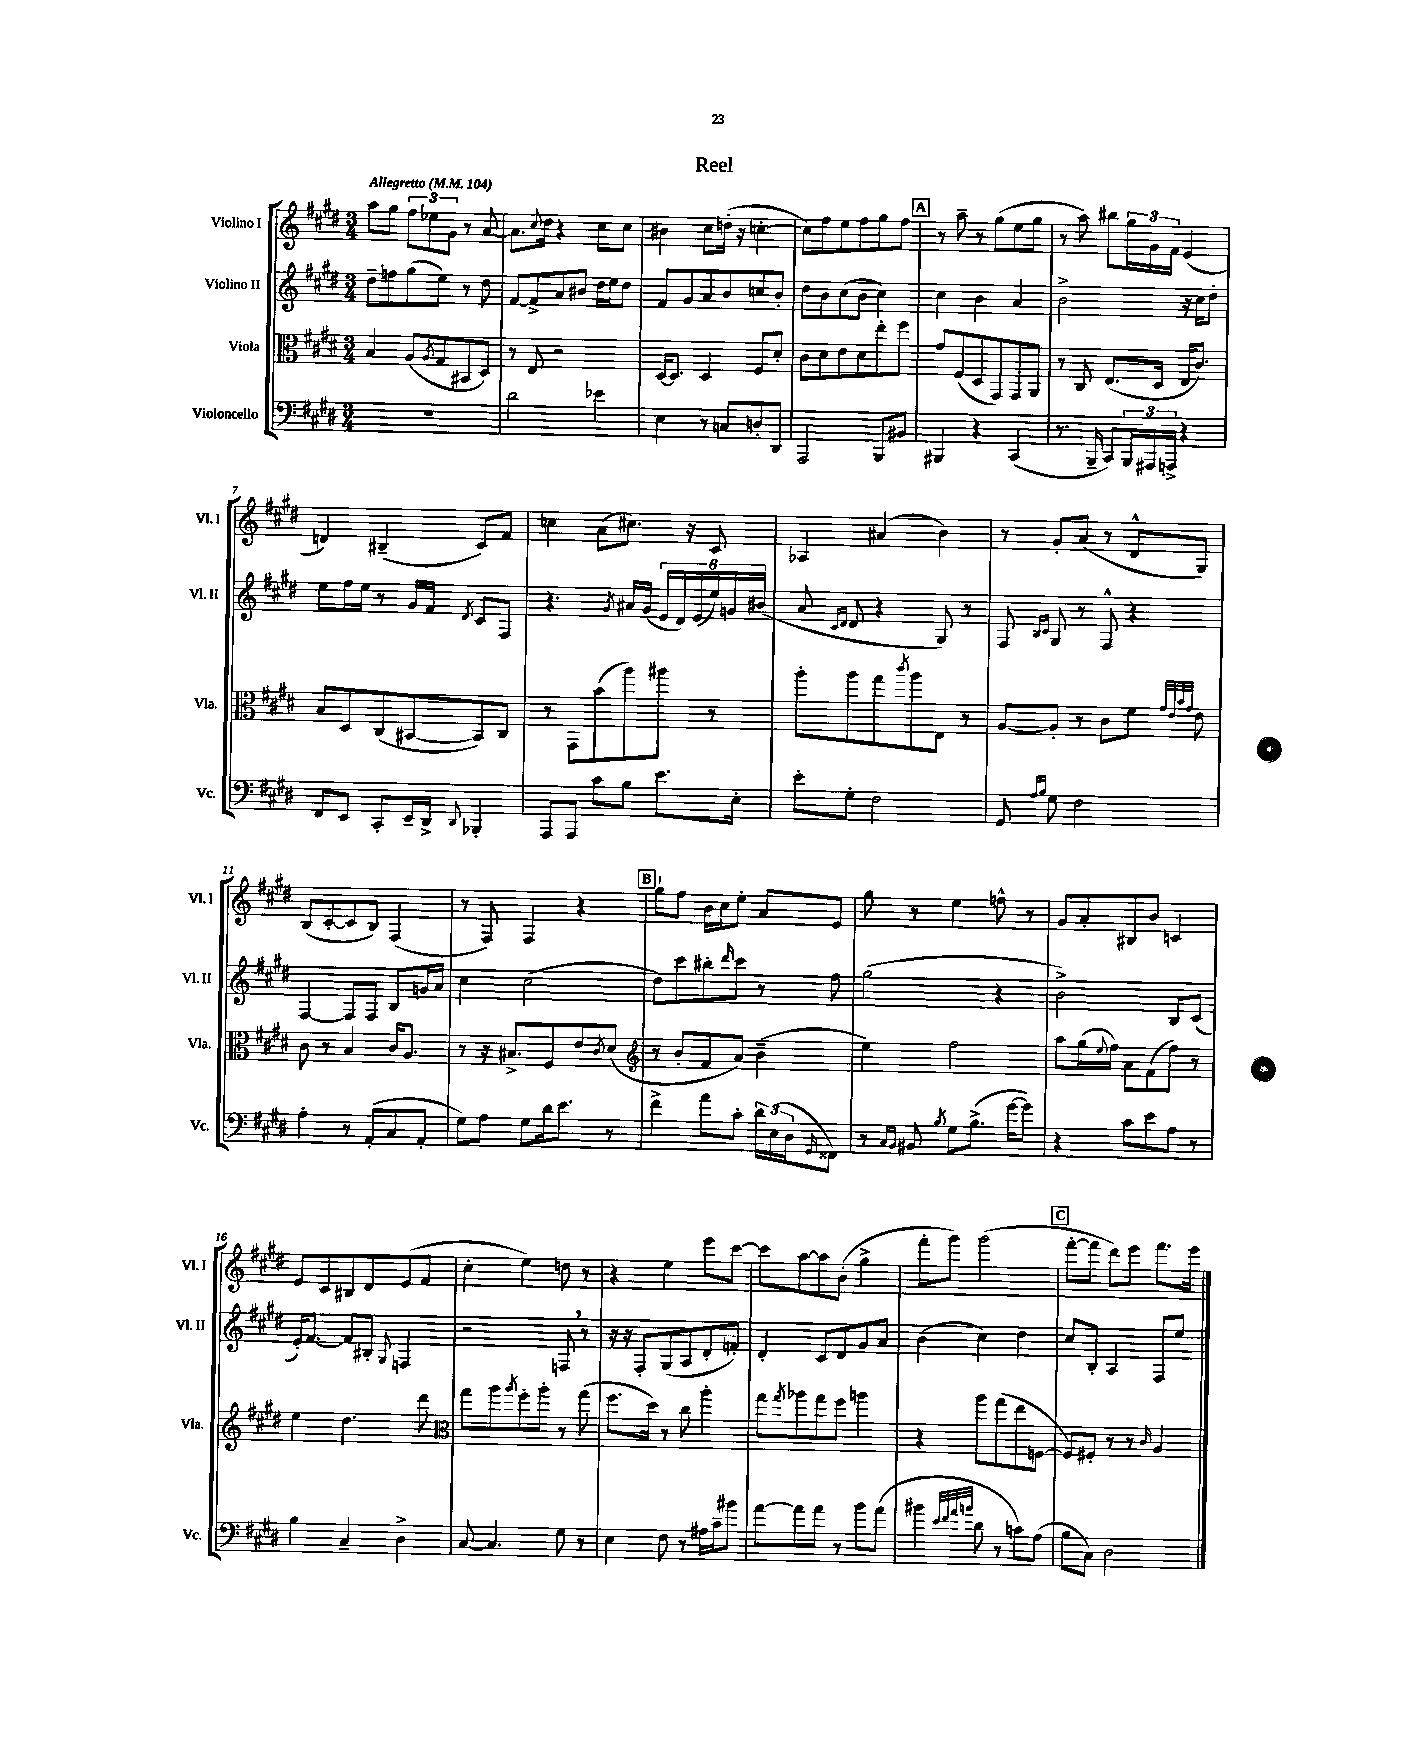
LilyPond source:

\header { title = "Reel" }
<<
\new StaffGroup <<
\new Staff = "s0" \with { instrumentName = "Violino I" shortInstrumentName = "Vl. I" } {
    \clef treble \key e \major \numericTimeSignature \time 3/4 \tempo "Allegretto" 4 = 104
    a''8 gis''8 \tuplet 3/2 { fis''8 ees''8 gis'8 } r8 a'8~ |
    a'8. \appoggiatura { cis''8 } dis''16 r4 cis''8 cis''8 |
    bis'4 cis''8 d''16-.( r16 c''4~-. |
    c''8) fis''8 e''8 fis''8 gis''8 fis''8 |
    \mark \markup { \box "A" } r8 a''8-- r8 gis''8( e''8 gis''8 |
    r8 a''8) bis''8 \tuplet 3/2 { gis''16 gis'16 fis'16 } e'4( |
    d'4) bis4--( cis'8) fis'8 |
    c''4 a'8( cis''8.) r16 cis'8 |
    aes4 ais'4( b'4) |
    r8 gis'8-. a'8( r8 dis'8-^ gis8) |
    b8( cis'8~-. cis'8 b8) fis4( |
    r8 fis8) fis4 r4 |
    \mark \markup { \box "B" } gis''8-! fis''8 b'16 cis''16 e''8-. a'8 e'8 |
    gis''8 r8 e''4 f''8-^ r8 |
    gis'8 a'8-. bis8 b'8 c'4 |
    e'8 cis'8 bis8 dis'8 e'8( fis'8 |
    cis''4-. e''4) d''8 r8 |
    r4 e''4 e'''8 cis'''8~ |
    cis'''8 a''8~ a''8 b'8-.( gis''4-> |
    fis'''8-. gis'''8) gis'''2( |
    \mark \markup { \box "C" } fis'''8~-. fis'''8 dis'''8) e'''8 fis'''8. e'''16 \bar "|." |
}
\new Staff = "s1" \with { instrumentName = "Violino II" shortInstrumentName = "Vl. II" } {
    \clef treble \key e \major \numericTimeSignature \time 3/4
    dis''8-- f''8 gis''8( e''8) r8 dis''8 |
    fis'8~ fis'8-> a'8 bis'8 dis''16 e''16 dis''8 |
    fis'8 gis'8 a'8 b'8 c''8 b'8-. |
    dis''8 b'8 cis''8( b'8 cis''4) |
    \mark \markup { \box "A" } cis''4 b'4 a'4 |
    b'2-> r16 cis''16 dis''8-. |
    e''8 fis''16 e''16 r8 gis'16 fis'16 \acciaccatura { dis'8 } cis'8 fis8 |
    r4. \acciaccatura { gis'8 } ais'16 gis'16( \tuplet 6/4 { e'16 dis'16) e'16( e''16) g'16 bis'16( } |
    a'8 \grace { cis'16 dis'16 } dis'8 r4 gis8) r8 |
    fis8 \grace { b16 cis'16 } gis8 r8 fis8-^ r4 |
    fis4~ fis8 fis8 b8 g'16 a'16 |
    cis''4 cis''2( |
    \mark \markup { \box "B" } dis''8) cis'''8 bis''8-. \grace { dis'''16 } cis'''8 r8 fis''8 |
    gis''2( r4 |
    b'2->) b8 cis'8( |
    e'16-.) fis'8.~ fis'8 bis8-. \appoggiatura { gis8 } f4 |
    r2 f8 \breathe r8 |
    r16 r16 fis8-. gis8( a8 dis'8-. f'8-.) |
    dis'4-. cis'8 dis'8 gis'8 a'8 |
    b'4( cis''4) dis''4 |
    \mark \markup { \box "C" } cis''8 b8-. a4 fis8 e''8 \bar "|." |
}
\new Staff = "s2" \with { instrumentName = "Viola" shortInstrumentName = "Vla." } {
    \clef alto \key e \major \numericTimeSignature \time 3/4
    b4 a8( \acciaccatura { a8 } gis8 bis,8 dis8) |
    r8 e8 r2 |
    dis16~ dis8. dis4 fis8 dis'8-. |
    cis'8 dis'8 e'8 dis'8 e''8-. fis''8 |
    \mark \markup { \box "A" } gis'8 fis8( dis8 gis,8) gis,8 a,8 |
    r8 cis8 e8.( dis16 e16 cis'8.) |
    b8 dis8 cis8( bis,8~ bis,8) cis8 |
    r8 gis,8 b'8( a''8) ais''8 r8 |
    a''8-. a''8 gis''8 \acciaccatura { cis'''8 } a''8 e8 r8 |
    a8~ a8-. r8 cis'8 fis'8 \grace { gis'32 e'32 b'32 gis'32 } e'8 |
    cis'8 r8 b4 cis'16 a8. |
    r8 r16 bis8.-> fis8 e'8 \acciaccatura { cis'8 } dis'8( |
    \mark \markup { \box "B" } \clef treble r8 b'8-. fis'8 a'8) b'4--( |
    e''4) fis''2 |
    a''8 gis''16( \appoggiatura { e''8 } fis''16) a'8 fis'8( fis''8) r8 |
    e''4 dis''4. dis'''8 |
    \clef alto gis''8 a''8 \acciaccatura { a''8 } fis''8-. a''8-. r8 gis''8( |
    fis''8. dis''16) r8 cis''8 a''4-. |
    gis''8 \acciaccatura { gis''8 } aes''8 gis''8 fis''8 a''4 |
    r4 a''8 gis''8( e''8 f8~ |
    \mark \markup { \box "C" } f8) fis8-. r8 r8 \grace { cis'16 } a4 \bar "|." |
}
\new Staff = "s3" \with { instrumentName = "Violoncello" shortInstrumentName = "Vc." } {
    \clef bass \key e \major \numericTimeSignature \time 3/4
    R2. |
    dis'2 ees'4 |
    e4 r8 c8 d8-. dis,8 |
    a,,2 b,,8 bis,8 |
    \mark \markup { \box "A" } bis,,4 r4 cis,4( |
    r8. b,,16-- cis,8) \tuplet 3/2 { b,,16 ais,,16 a,,16-> } r4 |
    fis,8 e,8 cis,8-. e,16-- dis,16-> \appoggiatura { dis,8 } bes,,4-. |
    a,,8 a,,8 cis'8 b8 e'8. e16-. |
    e'8-. gis8-. fis2 |
    gis,8 \grace { a16 b16 } gis8 fis2 |
    a4-. r8 a,8-.( cis8 a,8-. |
    gis8) a8 gis8 dis'16 e'8. r8 |
    \mark \markup { \box "B" } fis'4-> a'8 cis'8-. \tuplet 3/2 { dis'16 e16( dis16 } \grace { gis,16 } fisis,8) |
    r8 \grace { cis16 b,16 } bis,8 \acciaccatura { b8 } gis8 b8.->( gis'16~ gis'8) |
    r4 cis'8 e'8 a8 r8 |
    b4 cis4-- dis4-> |
    cis8~ cis4. gis8 r8 |
    e4 fis8 r8 ais16 cis'16-- bis'8 |
    a'8~ a'8 a'8 r8 b'8 a'8( |
    bis'4 \grace { e'32 fis'32 a'32 b'32 } dis'8 r8 c'8) a8( |
    \mark \markup { \box "C" } b8 cis8) dis2 \bar "|." |
}
>>
>>
